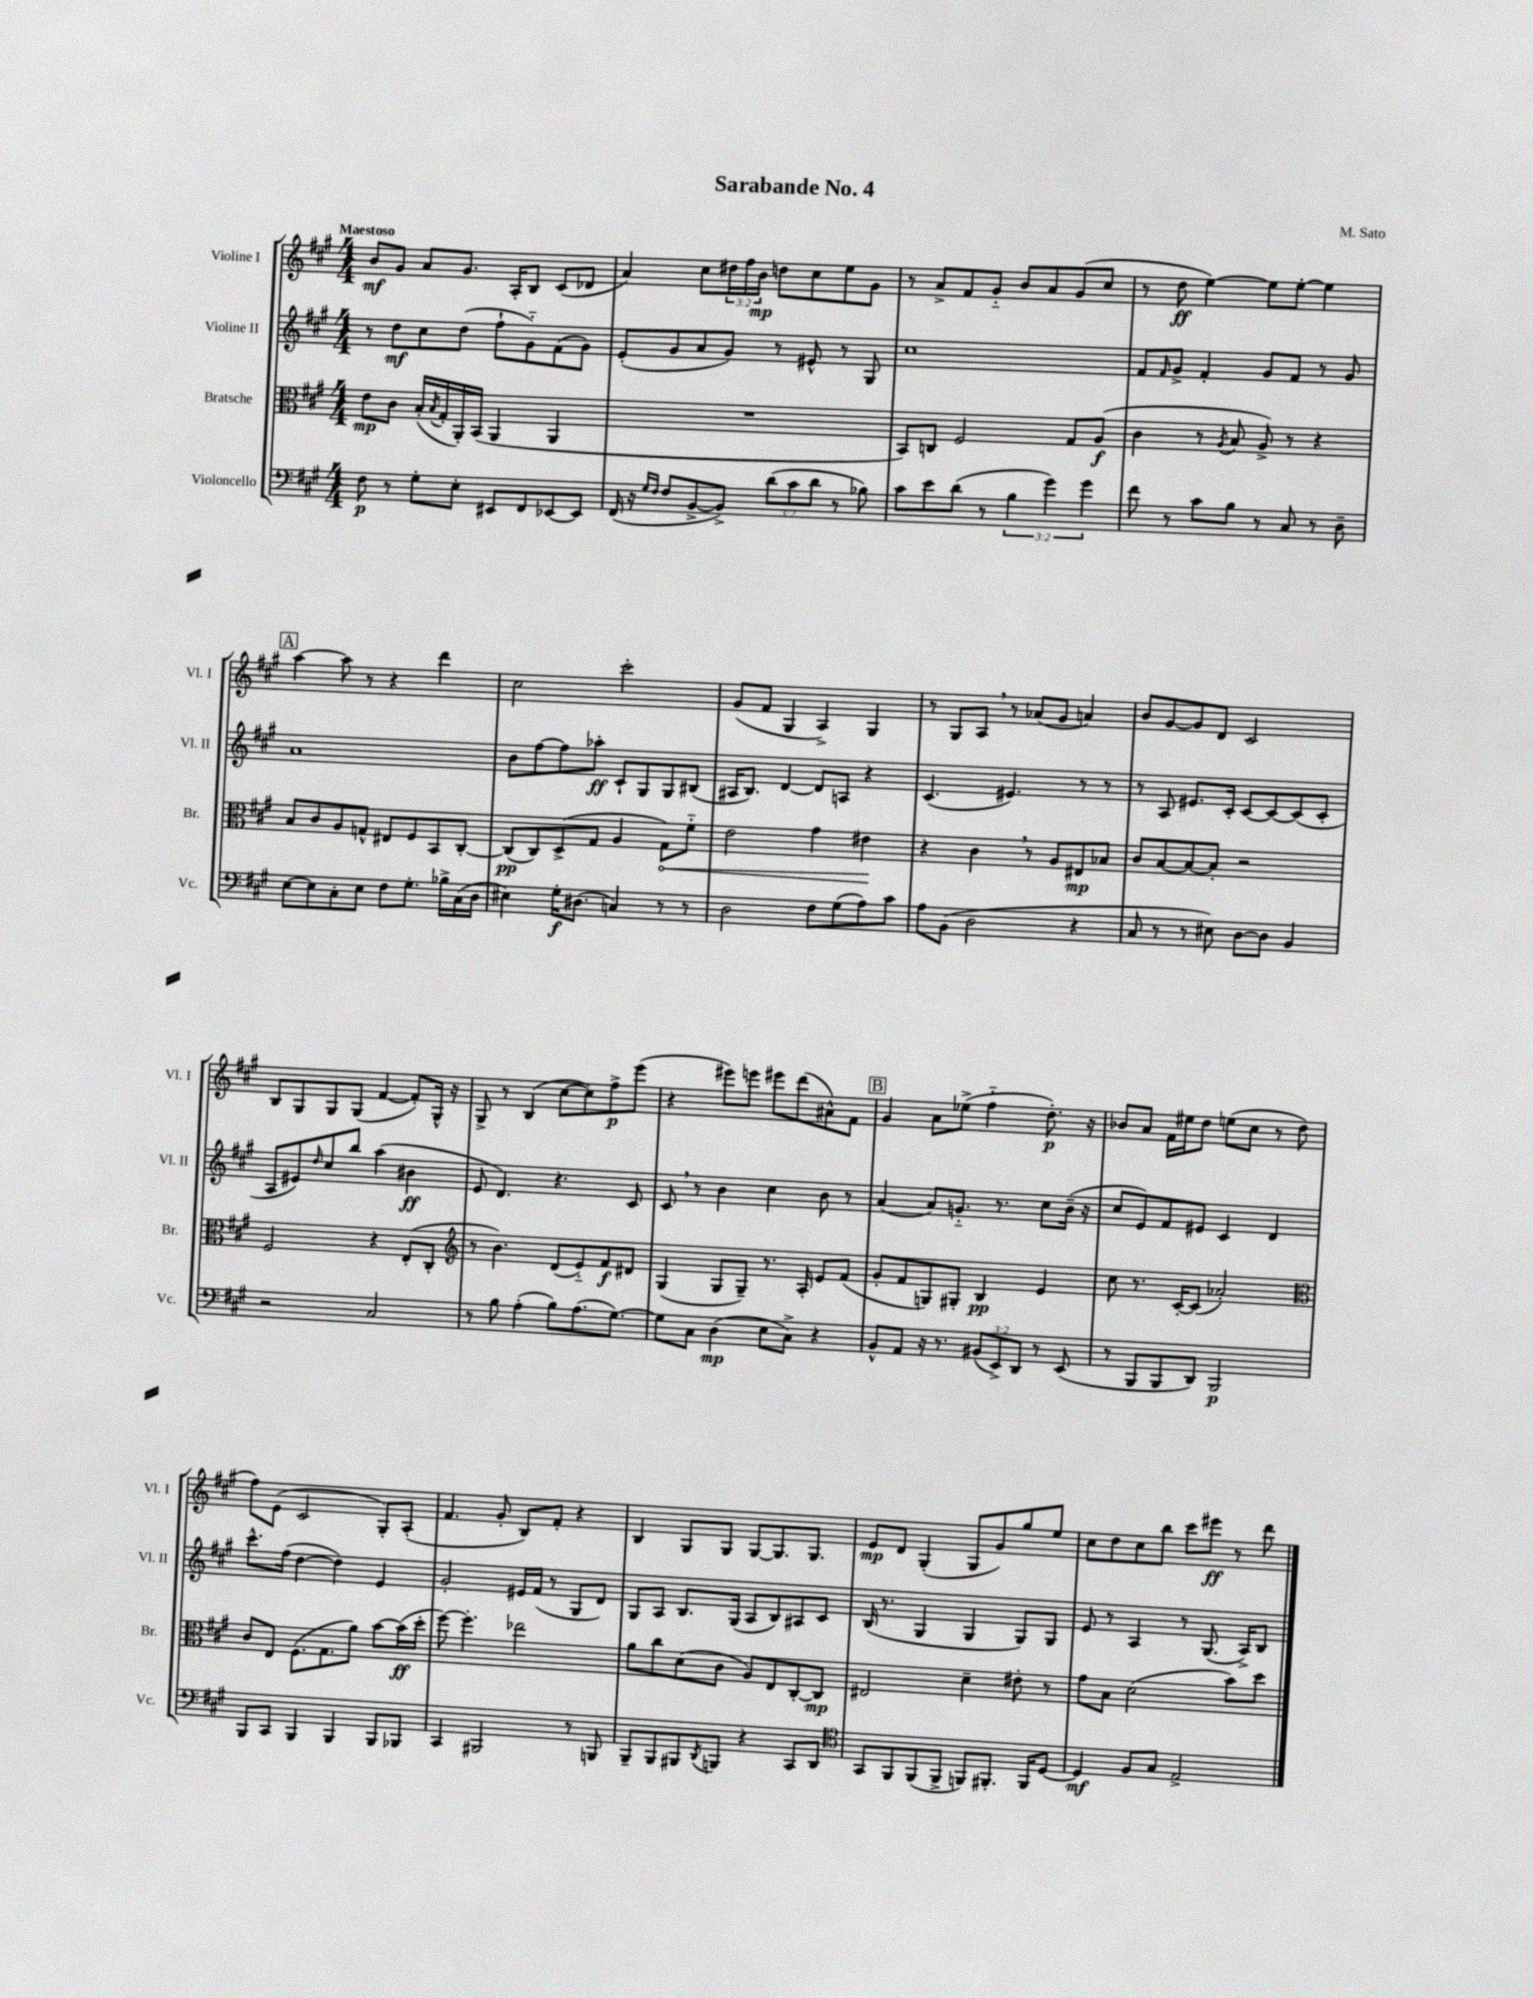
\header { title = "Sarabande No. 4" composer = "M. Sato" }
<<
\new StaffGroup <<
\new Staff = "s0" \with { instrumentName = "Violine I" shortInstrumentName = "Vl. I" } {
    \clef treble \key a \major \numericTimeSignature \time 4/4 \override Staff.TupletNumber.text = #tuplet-number::calc-fraction-text \tempo "Maestoso"
    b'8\mf gis'8 a'8 gis'8. a16-. b8 cis'8( des'8 |
    a'4) cis''8 \tuplet 3/2 { dis''16 fis''16 b'16\mp } d''8 cis''8 e''8 gis'8 |
    r8 a'8-> fis'8 gis'8-_ b'8 a'8 gis'8( cis''8 |
    r8 d''8\ff e''4~) e''8 e''8~-. e''4 |
    \mark \markup { \box "A" } a''4~ a''8 r8 r4 d'''4 |
    cis''2 cis'''2-. |
    gis'8( fis'8 gis4 a4->) gis4 |
    r8 gis8 a8 \breathe r8 aes'8( gis'8 a'4) |
    b'8 gis'8~ gis'8 d'8 cis'2 |
    b8 gis8 gis8 gis8( fis'4~ fis'8-.) gis16-^ r16 |
    gis8-> r8 b4( cis''8~ cis''8) fis''8->\p e'''8( |
    r4 eis'''8) e'''8 eis'''8 d'''8( ais'8-^) fis'8 |
    \mark \markup { \box "B" } gis'4 a'8 ees''8->( fis''4-_ d''8.-.\p) r16 |
    bes'8 a'8 fis'16 eis''16 d''8 e''8( cis''8 r8 d''8 |
    fis''8) e'8( cis'2 gis8-.) a8-.( |
    fis'4. gis'8-. b8) fis'8-. r4 |
    b4 gis8 gis8 gis8~ gis8. gis8. |
    e'8\mp d'8 gis4-.( gis8 gis'8) gis''8 e''8 |
    cis''8 d''8 cis''8 b''8 cis'''8 eis'''8\ff r8 d'''8 \bar "|." |
}
\new Staff = "s1" \with { instrumentName = "Violine II" shortInstrumentName = "Vl. II" } {
    \clef treble \key a \major \numericTimeSignature \time 4/4
    r8 d''8\mf cis''8 d''8( fis''8-! gis'8-_) fis'8( gis'8) |
    e'8-.( gis'8 a'8 gis'8) r8 eis'8-^ r8 gis8 |
    cis''1 |
    fis'8 \grace { fis'16 } gis'8-> fis'4-. gis'8 fis'8 r8 gis'8 |
    \mark \markup { \box "A" } a'1 |
    b'8 fis''8~ fis''8 aes''8-.\ff cis'8-! gis8 gis8 bis8( |
    ais16 b8.) d'4~ d'8 a8 r4 |
    cis'4.( eis'4.) r8 r8 |
    r8 a8 eis'8. cis'16-. cis'8~ cis'8~ cis'8( cis'8-. |
    a8 eis'8) \grace { d''16 } cis''8 b''8 a''4( bis'4\ff |
    e'8 d'4.) r4. cis'8 |
    cis'8 \breathe r8 b'4 cis''4 b'8 r8 |
    \mark \markup { \box "B" } a'4( a'8) g'8.-_ r8. cis''8 b'16--( r16 |
    cis''8 e'8) fis'8 eis'8 cis'4 d'4 |
    cis'''8.-^ fis''16( d''4~ d''4) e'4 |
    gis'2-. eis'16 fis'16( r8 gis8 d'8) |
    gis8 a8 b8. gis16( a8 b8) ais8 cis'8 |
    b16( r8. gis4 gis4 gis8) gis8 |
    e'8 r8 a4 r8 gis8.( a16->) b8 \bar "|." |
}
\new Staff = "s2" \with { instrumentName = "Bratsche" shortInstrumentName = "Br." } {
    \clef alto \key a \major \numericTimeSignature \time 4/4
    e'8\mp cis'8 b16-.( \acciaccatura { b8 } gis16-. a,16-.) b,16( a,4 a,4 |
    R1 |
    b,8) c8 fis2 gis8 a8\f( |
    cis'4 r8 \acciaccatura { a8 } b8 a8->) r8 r4 |
    \mark \markup { \box "A" } b8 cis'8 a8 g8-^ eis8 fis8 b,8 cis8~-. |
    cis8\pp( cis8) d8->( gis8 a4 \once \override Hairpin.circled-tip = ##t gis8\<) fis'8-_ |
    e'2 gis'4 eis'4\! |
    r4 cis'4 \breathe r8 a8 eis8\mp bes8 |
    cis'8 b8~ b8~ b8-. r2 |
    fis2 r4 e8-.( cis8-. |
    \clef treble r8 b'4.) d'8( e'8-_) fis'8\f dis'8 |
    gis4( gis8 gis8--) r8. a16-. e'8 fis'8( |
    \mark \markup { \box "B" } gis'8-. fis'8 g8) gis8-. b4\pp e'4 |
    cis''8 r8. cis'16~-. cis'8( aes'2-.) |
    \clef alto cis'8 e8 fis8.( gis8. a'8) b'8~ b'16\ff( d''16-. |
    fis''8~) fis''4.-. ees''2 |
    a'8 cis''8 d'8( cis'8 a8) e8 cis8~-. cis8\mp |
    eis2 d'4-- eis'8-. r8 |
    gis'8 b8 d'2( b'8) d''8 \bar "|." |
}
\new Staff = "s3" \with { instrumentName = "Violoncello" shortInstrumentName = "Vc." } {
    \clef bass \key a \major \numericTimeSignature \time 4/4 \override Staff.TupletNumber.text = #tuplet-number::calc-fraction-text
    fis8\p r8 gis8-. e8-. eis,8 fis,8 ees,8~ ees,8 |
    fis,16( r16 \grace { gis16 fis16 } fis8 b,8~-> b,8->) \tuplet 3/2 { d'8( cis'8 d'8 } r8 bes8) |
    cis'8 e'8 d'8( r8 \tuplet 3/2 { b4 gis'4) gis'4 } |
    fis'8 r8 cis'8 b8 r8 cis8 r8 d8-- |
    \mark \markup { \box "A" } e8~ e8 cis8-. e8 fis8 gis8.-. bes16-> cis16( d16 |
    eis4) gis16-.\f dis8.( c4) r8 r8 |
    d2 fis8 gis8( a8) cis'8 |
    a8 b,8( d2 r4 |
    cis8 r8 r8 eis8) d8~ d8 b,4 |
    r2 cis2 |
    r8 b8 a4-.( b8) a8.( gis8.~) |
    gis8 cis8 d4\mp( e8 cis8->) r4 |
    \mark \markup { \box "B" } b,8-^ a,8 r16 r8. \tuplet 3/2 { bis,8( e,8->) d,8 } r8 e,8( |
    r8 b,,8 b,,8 d,8) b,,2\p |
    b,,8 cis,8 b,,4 b,,4 b,,8 bes,,8 |
    cis,4 bis,,2 r8 b,,8 |
    b,,8-- b,,8 bis,,8 \acciaccatura { d,8 } b,,8 r4 cis,8 d,8 |
    \clef tenor gis,8 fis,8 fis,8( fis,8-> f,8) fis,8.-. fis,16 d8~ |
    d4\mf fis8 gis8 e2-> \bar "|." |
}
>>
>>
\layout { \context { \Score \remove "Bar_number_engraver" } }
